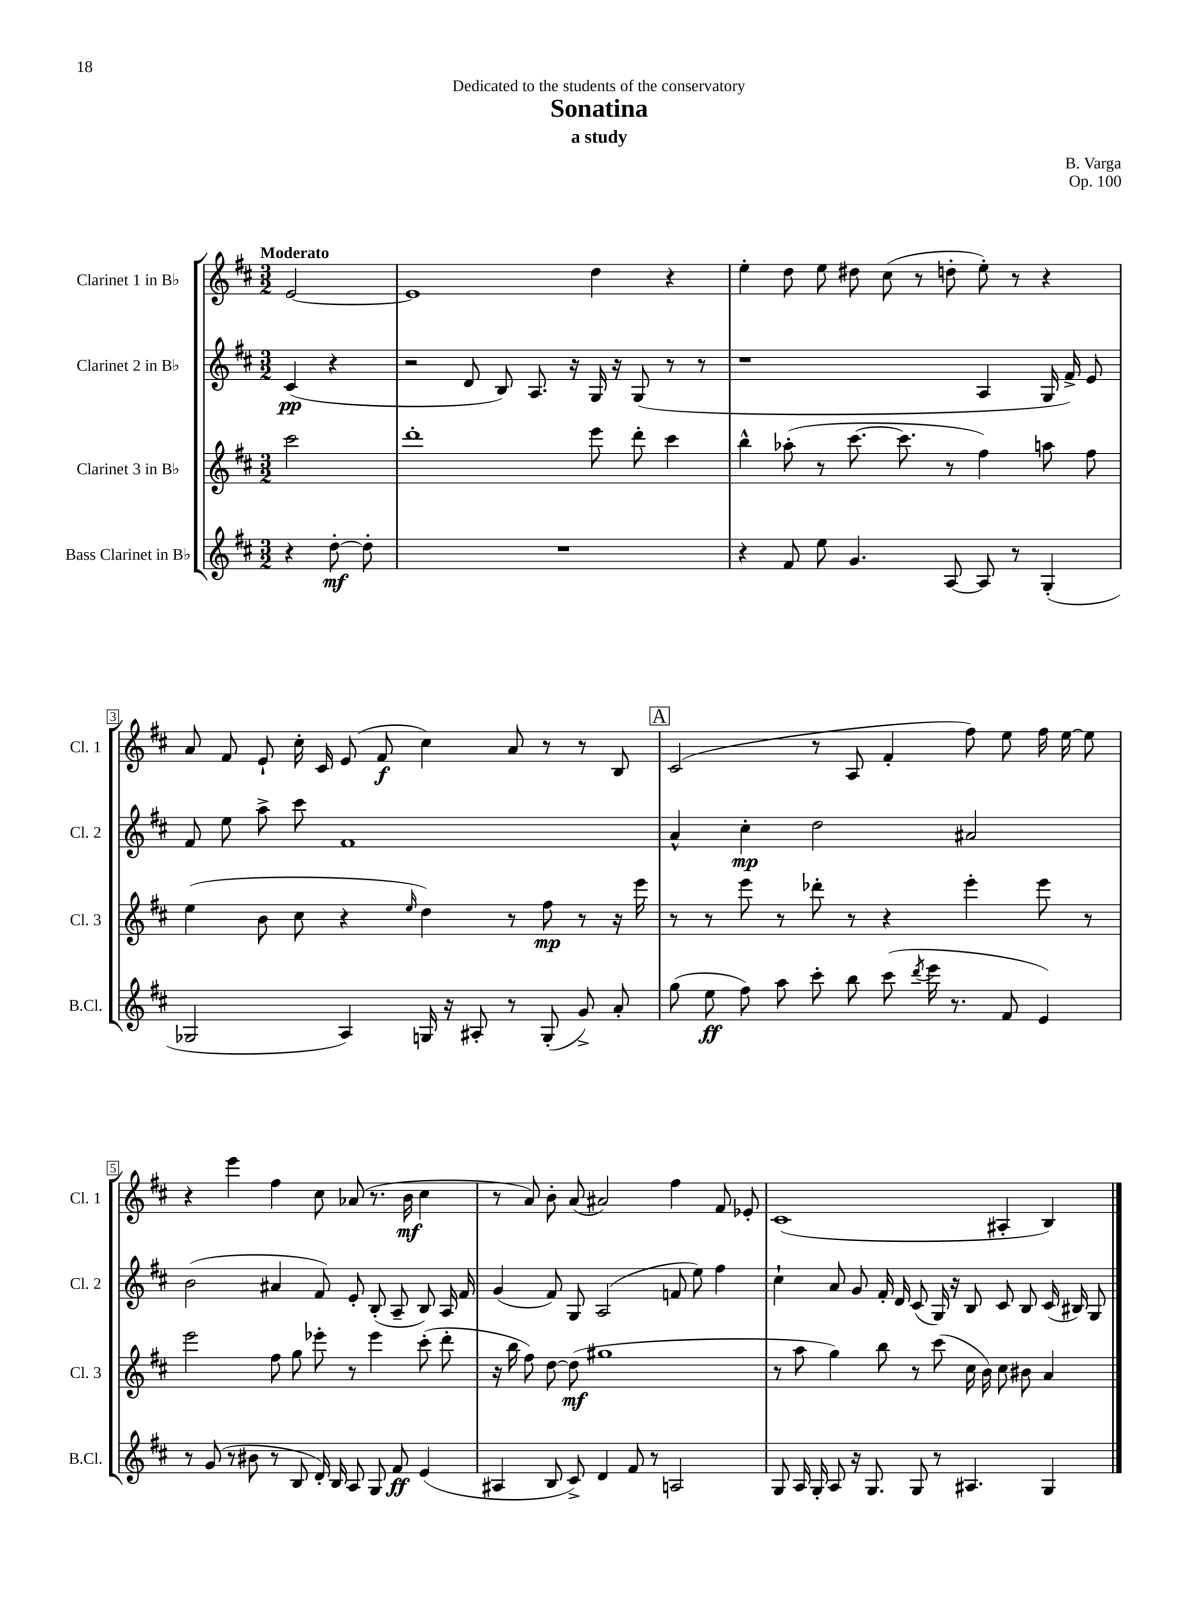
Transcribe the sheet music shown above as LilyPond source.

\header { title = "Sonatina" composer = "B. Varga" subtitle = "a study" dedication = "Dedicated to the students of the conservatory" opus = "Op. 100" }
<<
\new StaffGroup <<
\new Staff = "s0" \with { instrumentName = "Clarinet 1 in Bb" shortInstrumentName = "Cl. 1" } {
    \clef treble \key d \major \numericTimeSignature \time 3/2 \partial 2 \tempo "Moderato"
    \autoBeamOff e'2~ |
    e'1 d''4 r4 |
    e''4-. d''8 e''8 dis''8 cis''8( r8 d''8-. e''8-.) r8 r4 |
    a'8 fis'8 e'8-! cis''16-. cis'16 e'8( fis'8\f cis''4) a'8 r8 r8 b8 |
    \mark \markup { \box "A" } cis'2( r8 a8 fis'4-. fis''8) e''8 fis''16 e''16~ e''8 |
    r4 e'''4 fis''4 cis''8 aes'8( r8. b'16\mf cis''4 |
    r8 a'8) b'8-. a'8( ais'2) fis''4 fis'8 ees'8-. |
    cis'1( ais4-. b4) \bar "|." |
}
\new Staff = "s1" \with { instrumentName = "Clarinet 2 in Bb" shortInstrumentName = "Cl. 2" } {
    \clef treble \key d \major \numericTimeSignature \time 3/2 \partial 2
    \autoBeamOff cis'4\pp( r4 |
    r2 d'8 b8) a8. r16 g16 r16 g8( r8 r8 |
    r1 a4 g16 fis'16->) e'8 |
    fis'8 e''8 a''8-> cis'''8 fis'1 |
    \mark \markup { \box "A" } a'4-^ cis''4-.\mp d''2 ais'2 |
    b'2( ais'4 fis'8) e'8-. b8-.( a8-- b8) a16 fis'16 |
    g'4( fis'8) g8 a2( f'8 e''8) fis''4 |
    cis''4-! a'8 g'8 fis'16-. d'16 cis'8( g16) r16 b8 cis'8 b8 cis'16( bis16) g8 \bar "|." |
}
\new Staff = "s2" \with { instrumentName = "Clarinet 3 in Bb" shortInstrumentName = "Cl. 3" } {
    \clef treble \key d \major \numericTimeSignature \time 3/2 \partial 2
    \autoBeamOff cis'''2 |
    d'''1-. e'''8 d'''8-. cis'''4 |
    b''4-^ aes''8-.( r8 cis'''8.~ cis'''8. r8 fis''4) a''8 fis''8 |
    e''4( b'8 cis''8 r4 \grace { e''16 } d''4) r8 fis''8\mp r8 r16 e'''16 |
    \mark \markup { \box "A" } r8 r8 e'''8 r8 des'''8-. r8 r4 e'''4-. e'''8 r8 |
    e'''2 fis''8 g''8 ees'''8-. r8 ees'''4 cis'''8-.( d'''8-. |
    r16 b''16 fis''8) d''8~ d''8\mf( gis''1 |
    r8 a''8 g''4) b''8 r8 cis'''8( cis''16 b'16) cis''8 bis'8 a'4 \bar "|." |
}
\new Staff = "s3" \with { instrumentName = "Bass Clarinet in Bb" shortInstrumentName = "B.Cl." } {
    \clef treble \key d \major \numericTimeSignature \time 3/2 \partial 2
    \autoBeamOff r4 d''8~-.\mf d''8-. |
    R1. |
    r4 fis'8 e''8 g'4. a8~ a8 r8 g4-.( |
    ges2 a4) g16 r16 ais8-. r8 g8-.( g'8->) a'8-. |
    \mark \markup { \box "A" } g''8( e''8\ff fis''8) a''8 cis'''8-. b''8 cis'''8( \acciaccatura { d'''8 } e'''16 r8. fis'8 e'4) |
    r8 g'8( r8 bis'8 r8 b8 d'16-.) b16 a8 g8 fis'8\ff e'4( |
    ais4 b8 cis'8->) d'4 fis'8 r8 a2 |
    g8 a16 g16-. a8 r16 g8. g8 r8 ais4. g4 \bar "|." |
}
>>
>>
\layout { \context { \Score \override BarNumber.stencil = #(make-stencil-boxer 0.1 0.3 ly:text-interface::print) } }
